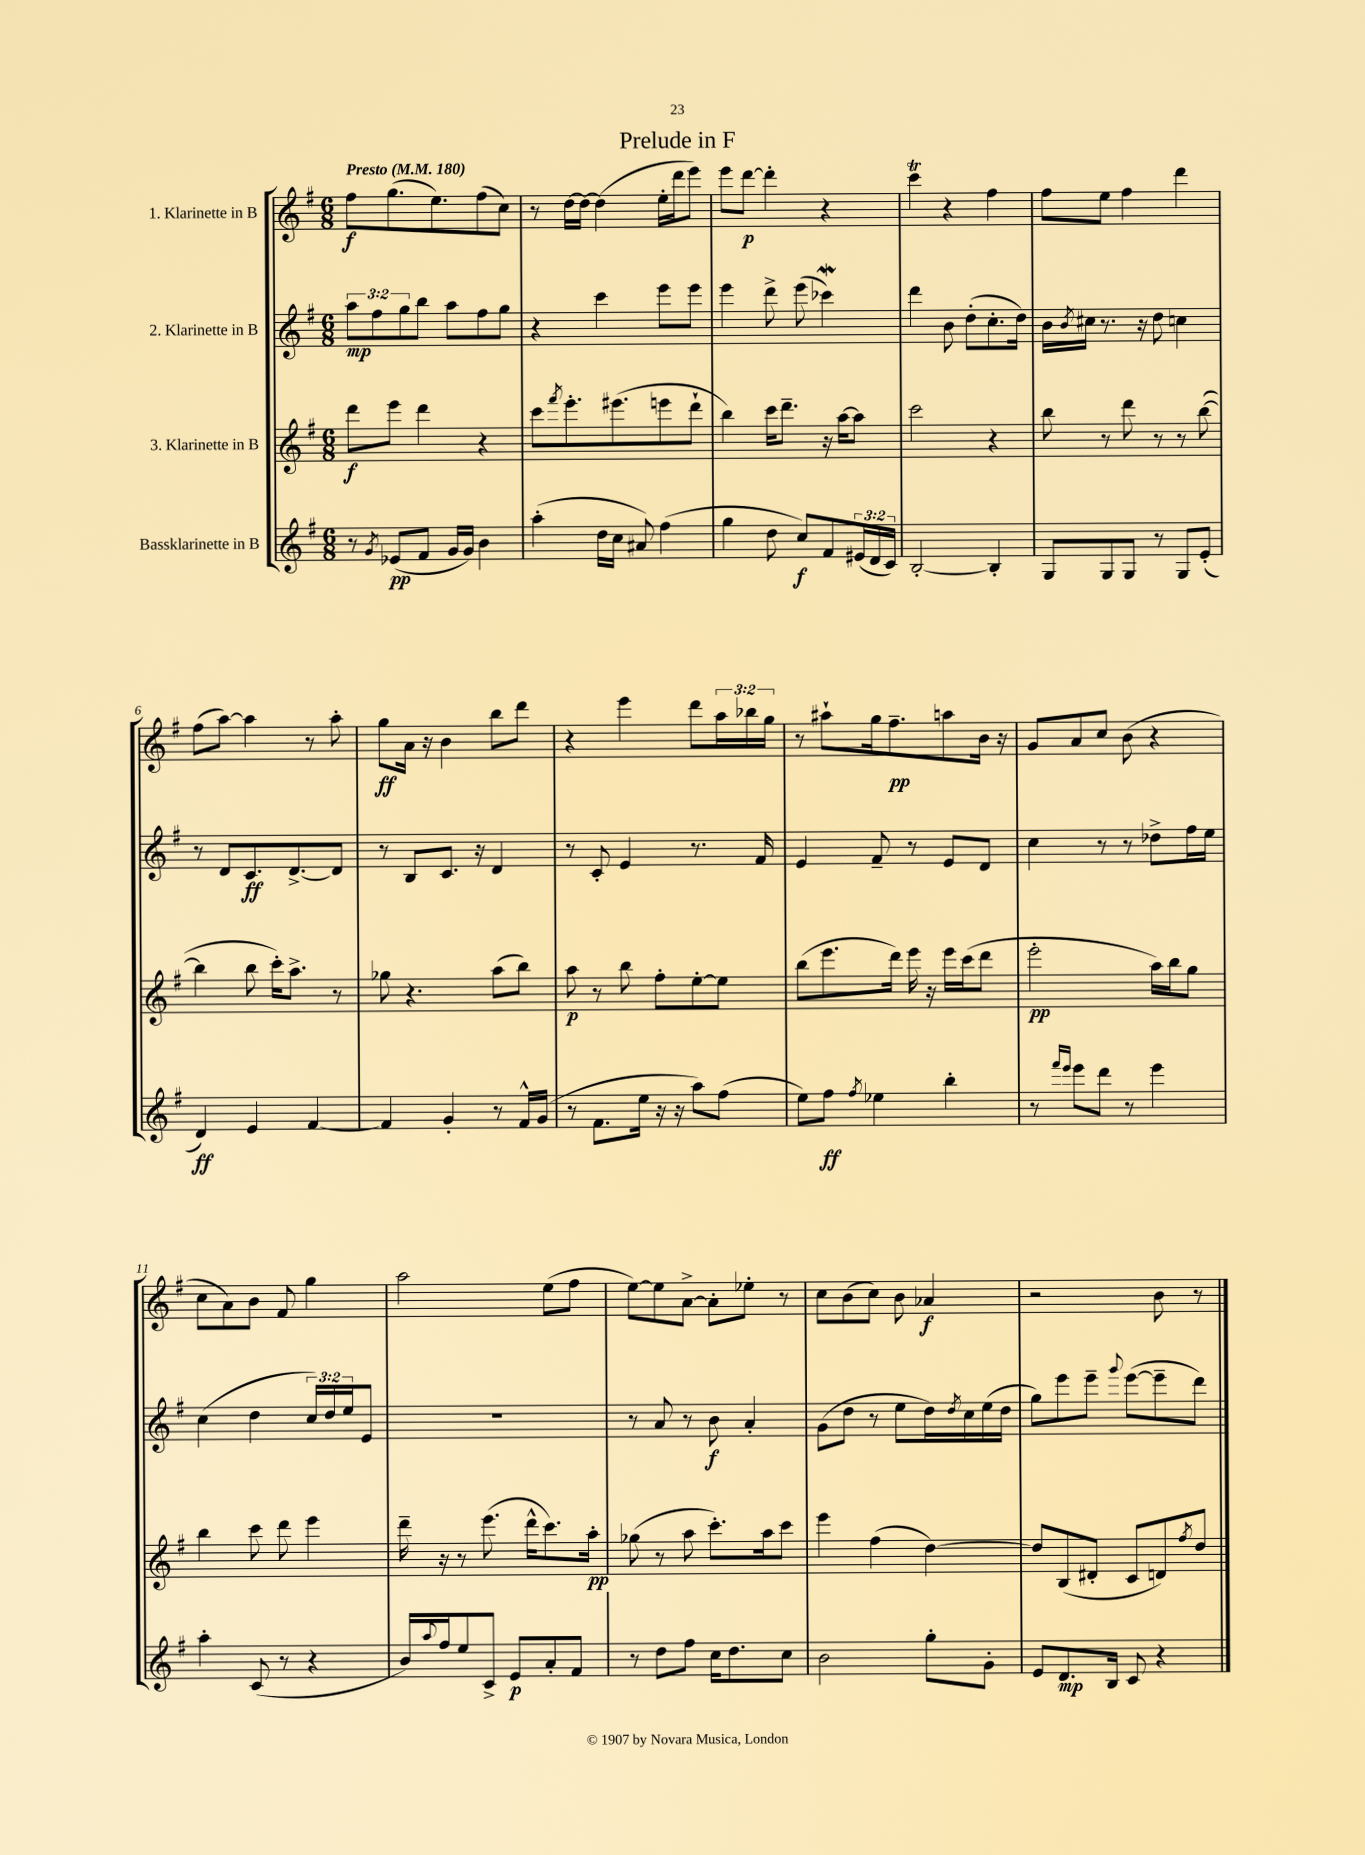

**kern	**kern	**kern	**kern
*staff4	*staff3	*staff2	*staff1
*clefG2	*clefG2	*clefG2	*clefG2
*k[f#]	*k[f#]	*k[f#]	*k[f#]
*M6/8	*M6/8	*M6/8	*M6/8
*MM180	*MM180	*MM180	*MM180
8r	8ddd	12aa	8ff#
.	.	12ff#	.
8qg	.	.	.
(8e-	8eee	.	(8.gg
.	.	12gg	.
8f#	4ddd	8bb	.
.	.	.	8.ee)
16g	.	8aa	.
16g)	.	.	.
4b	4r	8ff#	(8ff#
.	.	8gg	8cc)
=	=	=	=
(4aa'	8ccc	4r	8r
.	8qfff#	.	.
.	8.eee'	.	[16dd
.	.	.	16dd_
16dd	.	4ccc	(4dd]
16cc	(8.eee#	.	.
8a#)	.	.	.
(4ff#	8eee	8eee	16ee'
.	.	.	16ddd
.	8ddd`	8eee	8eee)
=	=	=	=
4gg	4bb)	4eee	8eee
.	.	.	[8ddd
8dd	16ccc	8ddd^	4ddd']
.	8.ddd~	.	.
8cc)	.	(8eee	.
8f#	16r	4ccc-)	4r
.	[16aa	.	.
(24e#	8aa]	.	.
24d	.	.	.
24c)	.	.	.
=	=	=	=
[2B'	2ccc	4ddd	4ccc
.	.	8b	4r
.	.	(8dd'	.
4B']	4r	8.cc'	4ff#
.	.	16dd)	.
=	=	=	=
8G	8bb	16b	8ff#
.	.	8qb	.
.	.	16cc#	.
8G	8r	8.r	8ee
8G	8ddd	.	4ff#
.	.	16r	.
8r	8r	8dd	.
8G	8r	4cc	4ddd
(8e'	([8bb	.	.
=	=	=	=
4d)	4bb]	8r	(8ff#
.	.	8d	[8aa)
4e	8bb	8.c	4aa]
.	16ccc')	.	.
.	8.aa^	[8.d^	.
[4f#	.	.	8r
.	8r	8d]	8aa'
=	=	=	=
4f#]	8gg-	8r	8gg
.	4.r	8B	16a
.	.	.	16r
4g'	.	8.c	4b
.	.	16r	.
8r	(8aa	4d	8bb
16f#^^	8bb)	.	8ddd
(16g	.	.	.
=	=	=	=
8r	8aa	8r	4r
8.f#	8r	8c'	.
.	8bb	4e	4eee
16ee	.	.	.
16r	8ff#'	.	.
16r	.	.	.
8aa)	[8ee'	8.r	8ddd
(8ff#	8ee]	.	24aa
.	.	.	24bb-
.	.	16f#	.
.	.	.	24gg
=	=	=	=
8ee)	(8bb	4e	8r
8ff#	8.eee	.	8aa#`
8qff#	.	.	.
4ee-	.	8f#~	16gg
.	16ddd)	.	8.ff#~
.	16eee	8r	.
.	16r	.	.
4bb'	16eee	8e	8aa
.	(16ccc	.	.
.	8ddd	8d	16b
.	.	.	16r
=	=	=	=
8r	2eee'	4cc	8g
16qqfff#	.	.	.
16qqeee	.	.	.
8eee	.	.	8a
8ddd	.	8r	8cc
8r	.	8r	(8b
4eee	16aa)	8dd-^	4r
.	16bb	.	.
.	8gg	16ff#	.
.	.	16ee	.
=	=	=	=
4aa'	4bb	(4cc	8cc
.	.	.	8a)
(8c	8ccc	4dd	8b
8r	8ddd	.	8f#
4r	4eee	24cc)	4gg
.	.	24dd	.
.	.	24ee	.
.	.	8e	.
=	=	=	=
16b)	16ddd~	2.r	2aa
8qqaa	.	.	.
16ff#	16r	.	.
8ee	8r	.	.
8c^	(8.eee	.	.
8e	.	.	.
.	16ddd^^	.	.
8a'	8.ccc)	.	(8ee
8f#	.	.	8ff#
.	16aa'	.	.
=	=	=	=
8r	(8gg-	8r	[8ee)
8dd	8r	8a	8ee]
8ff#	8aa	8r	[8a^
16cc	8.ccc')	8b	8a']
8.dd	.	.	.
.	.	4a'	8ee-'
.	16aa	.	.
8cc	8ccc	.	8r
=	=	=	=
2b	4eee	(8g	8cc
.	.	8dd	(8b
.	(4ff#	8r	8cc)
.	.	8ee	8b
8gg'	[4dd)	16dd)	4a-
.	.	8qdd	.
.	.	16cc	.
8g'	.	(16ee	.
.	.	16dd	.
=	=	=	=
8e	8dd]	8gg)	2r
8.d	(8B	8eee	.
.	8d#'	8eee~	.
16B	.	.	.
.	.	8qqggg	.
8c	8c	([8eee	.
4r	8d)	8eee~]	8b
.	8qff#	.	.
.	8dd	8ddd)	8r
==	==	==	==
*-	*-	*-	*-
